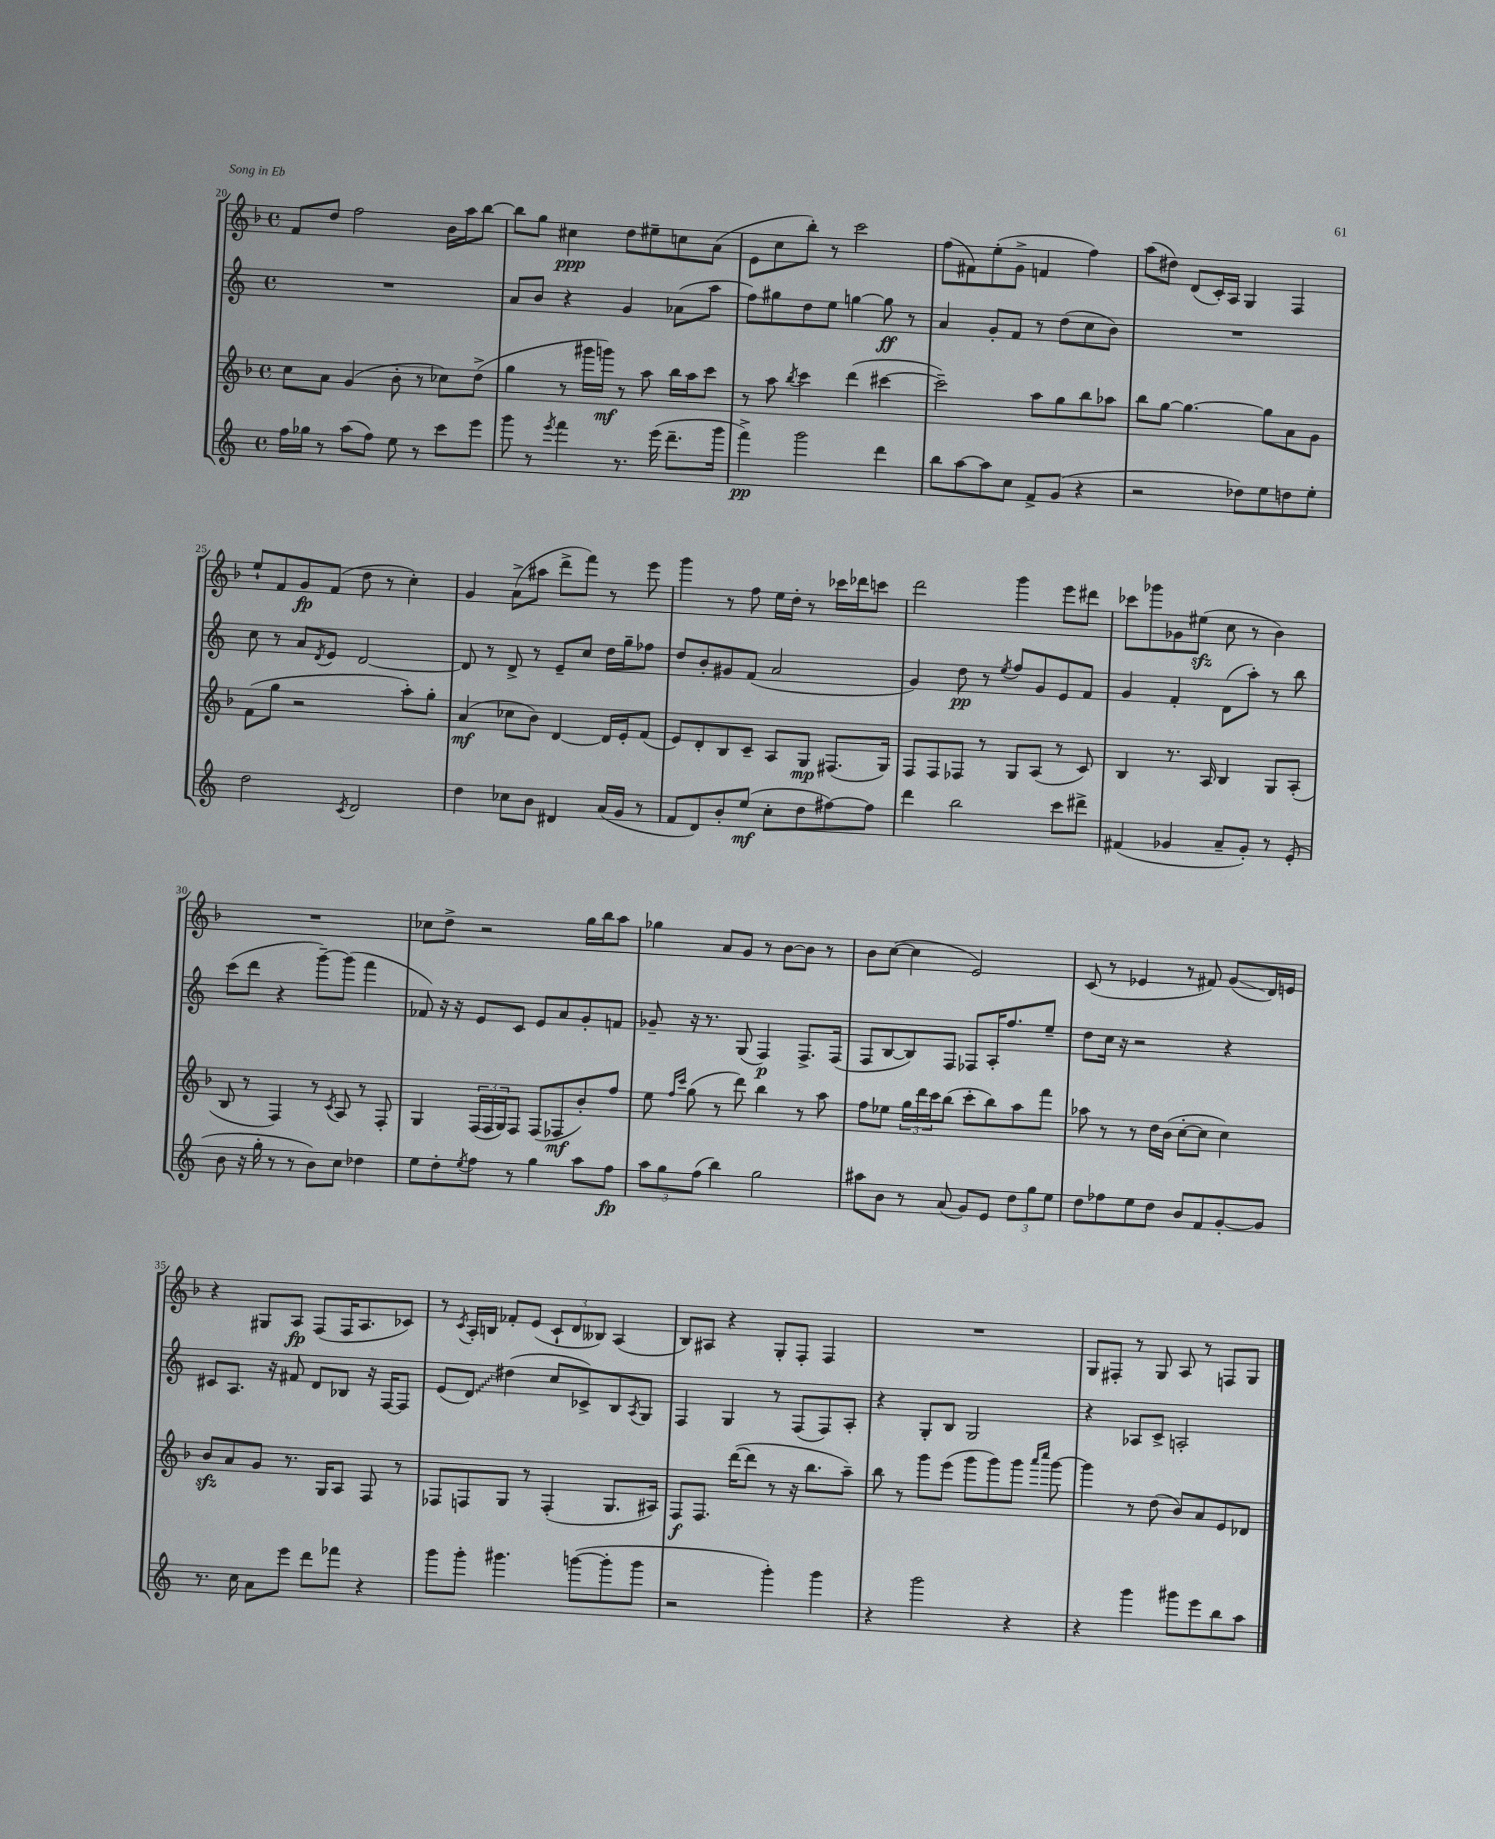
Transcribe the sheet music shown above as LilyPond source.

<<
\new StaffGroup <<
\new Staff = "s0" {
    \clef treble \key f \major \defaultTimeSignature \time 4/4
    f'8 d''8 f''2 bes'16 a''16 bes''8~ |
    bes''8 g''8 cis''4\ppp d''8 eis''8-- c''8 a'8( |
    e'8 c''8 bes''8-.) r8 c'''2 |
    f''8( fis'8) e''8-.( g'8-> f'4 f''4) |
    a''8( dis''8) d'8( c'16-.) a16 g4 f4 |
    e''8-! f'8 g'8\fp f'8( d''8 r8 c''4-.) |
    g'4 a'8->( ais''8 d'''8-> f'''8) r8 e'''8 |
    g'''4 r8 f''8 e''16 d''16-. r8 ces'''16 des'''16 c'''8 |
    d'''2 g'''4 e'''8 dis'''8 |
    ces'''8 ges'''8 ges'8 eis''8\sfz( c''8 r8 bes'4) |
    R1 |
    ces''8 d''8-> r2 g''16 bes''16 a''8 |
    ges''4 a'8 g'8 r8 bes'8~ bes'8 r8 |
    bes'8 c''8~( c''4 e'2) |
    c'8( r8 ees'4 r8 fis'8) g'8\glissando( d'16) e'16 |
    r4 gis8 a8\fp f8( f16 a8. ces'8) |
    r8 \acciaccatura { c'8 } a16-. b16 fes'8-. e'8( \tuplet 3/2 { c'8-! d'8 beses8) } a4( |
    bes8) ais8 r4 g8-. f8-. f4 |
    R1 |
    g8 fis8-. r8 g8 a8 r8 f8 g8 \bar "|." |
}
\new Staff = "s1" {
    \clef treble \key c \major \defaultTimeSignature \time 4/4
    R1 |
    a'8 b'8 r4 g'4 aes'8( a''8 |
    f''8) gis''8 d''8 e''8 g''4~ g''8\ff r8 |
    a'4 g'8-. f'8 r8 d''8( c''8 b'8) |
    R1 |
    c''8 r8 a'8 \acciaccatura { d'8 } e'8 d'2~ |
    d'8 r8 d'8-> r8 e'8-- c''8 d''16 g''16-- fes''8 |
    d''8 b'8-. gis'8 f'8( a'2 |
    g'4) d''8\pp r8 \acciaccatura { e''8 } f''8 g'8 e'8 f'8 |
    g'4 f'4-. d'8( a''8-.) r8 b''8 |
    c'''8( d'''8 r4 g'''8~--) g'''8( f'''4 |
    fes'8) r16 r16 e'8 c'8 e'8 a'8 g'8-. f'8 |
    ges'8-- r16 r8. g8( f4\p) f8.-> f16( |
    f8 b8~ b8) f8 fes8 a16-. f''8. e''8-- |
    d''8 c''16 r16 r2 r4 |
    cis'8 a8. r16 fis'8 d'8 bes8 r16 f16~ f8 |
    e'8( \once \override Glissando.style = #'zigzag d'8\glissando) dis''4( c''8 ces'8->) b8 \acciaccatura { a8 } g8 |
    f4 g4 r8 f8( f8) a8-. |
    r4 g8-. b8 g2 |
    r4 aes8 c'8-> a2-. \bar "|." |
}
\new Staff = "s2" {
    \clef treble \key f \major \defaultTimeSignature \time 4/4
    c''8 a'8 g'4( bes'8-. r8 ces''8) d''8->( |
    g''4 r8 gis'''16 g'''16\mf) r8 a''8 bes''16 a''16 c'''8 |
    r8 a''8 \acciaccatura { bes''8 } c'''4 d'''4( cis'''4~ |
    cis'''2--) a''8 g''8 bes''8 aes''8 |
    bes''8 g''8~ g''4.~ g''8 a'8 g'8 |
    f'8( g''8 r2 a''8-.) g''8-. |
    a'4\mf( ces''8 bes'8) d'4~ d'16 e'16-. f'8( |
    e'8) d'8-. bes8 c'8-- a8 g8\mp fis8.( g16) |
    f8 f8 fes8 r8 g8 a8( r8 c'8) |
    bes4 r8. a16 bes4 g8 a8-.( |
    bes8 r8 f4) r8 \acciaccatura { c'8 } a8 r8 f8-. |
    g4 \tuplet 3/2 { f16( f16 g16) } f8 f8( fes8\mf bes'8-.) f''8 |
    e''8 \grace { f''16 c'''16 } g''8( r8 d'''8) bes''4 r8 a''8 |
    f''8 ees''8 \tuplet 3/2 { g''16 d'''16 c'''16 } bes''8( c'''8-. bes''8) a''8 f'''8 |
    aes''8 r8 r8 d''16 bes'16( c''8~-. c''8 c''4) |
    bes'8\sfz a'8 g'8 r8. g16 a8 f8 r8 |
    fes8 f8 g8 r8 f4-.( g8. ais16) |
    f8\f f8. d'''16~( d'''8 r8 r16 bes''8. a''8--) |
    bes''8 r8 g'''8 e'''8( g'''8 g'''8) g'''8 \grace { a'''16 c''''16 } g'''8~ |
    g'''4 r8 d''8( bes'8) a'8 e'8 des'8 \bar "|." |
}
\new Staff = "s3" {
    \clef treble \key c \major \defaultTimeSignature \time 4/4
    f''16 ges''16 r8 a''8( f''8) e''8 r8 c'''8 e'''8 |
    g'''8 r8 \acciaccatura { e'''8 } f'''4 r8. e'''16( d'''8.-- g'''16 |
    f'''4->\pp) g'''2 d'''4 |
    b''8 a''8~ a''8 c''8 f'8-> g'8( r4 |
    r2 des''8) e''8 d''8 e''8-. |
    d''2 \acciaccatura { c'8 } d'2 |
    d''4 ces''8 b'8 dis'4 a'16( g'16 r8 |
    f'8 d'8) b'8-. e''8\mf( c''8-. d''8 fis''8~) fis''8 |
    d'''4 b''2 c'''8 dis'''8-> |
    fis'4( ges'4 a'8-- ges'8-.) r8 e'8-.( |
    b'8 r16 g''16-. r8 r8 b'8) c''8 des''4 |
    e''8 d''8-. \acciaccatura { e''8 } f''8 r8 g''4 a''8 f''8\fp |
    \tuplet 3/2 { a''8 g''8 f''8( } b''4) g''2 |
    ais''8 b'8 r8 a'8( g'8) e'8 \tuplet 3/2 { d''8 g''8 e''8 } |
    d''8 fes''8 e''8 d''8 b'8 f'8 g'8~-. g'8 |
    r8. c''16 a'8 e'''8 d'''8 fes'''8 r4 |
    g'''8 g'''8-. gis'''4. g'''8~( g'''8-. g'''8 |
    r2 g'''4-.) g'''4 |
    r4 g'''2 r4 |
    r4 g'''4 gis'''8 e'''8 b''8 a''8 \bar "|." |
}
>>
>>
\layout { \context { \Score currentBarNumber = #20 } }
